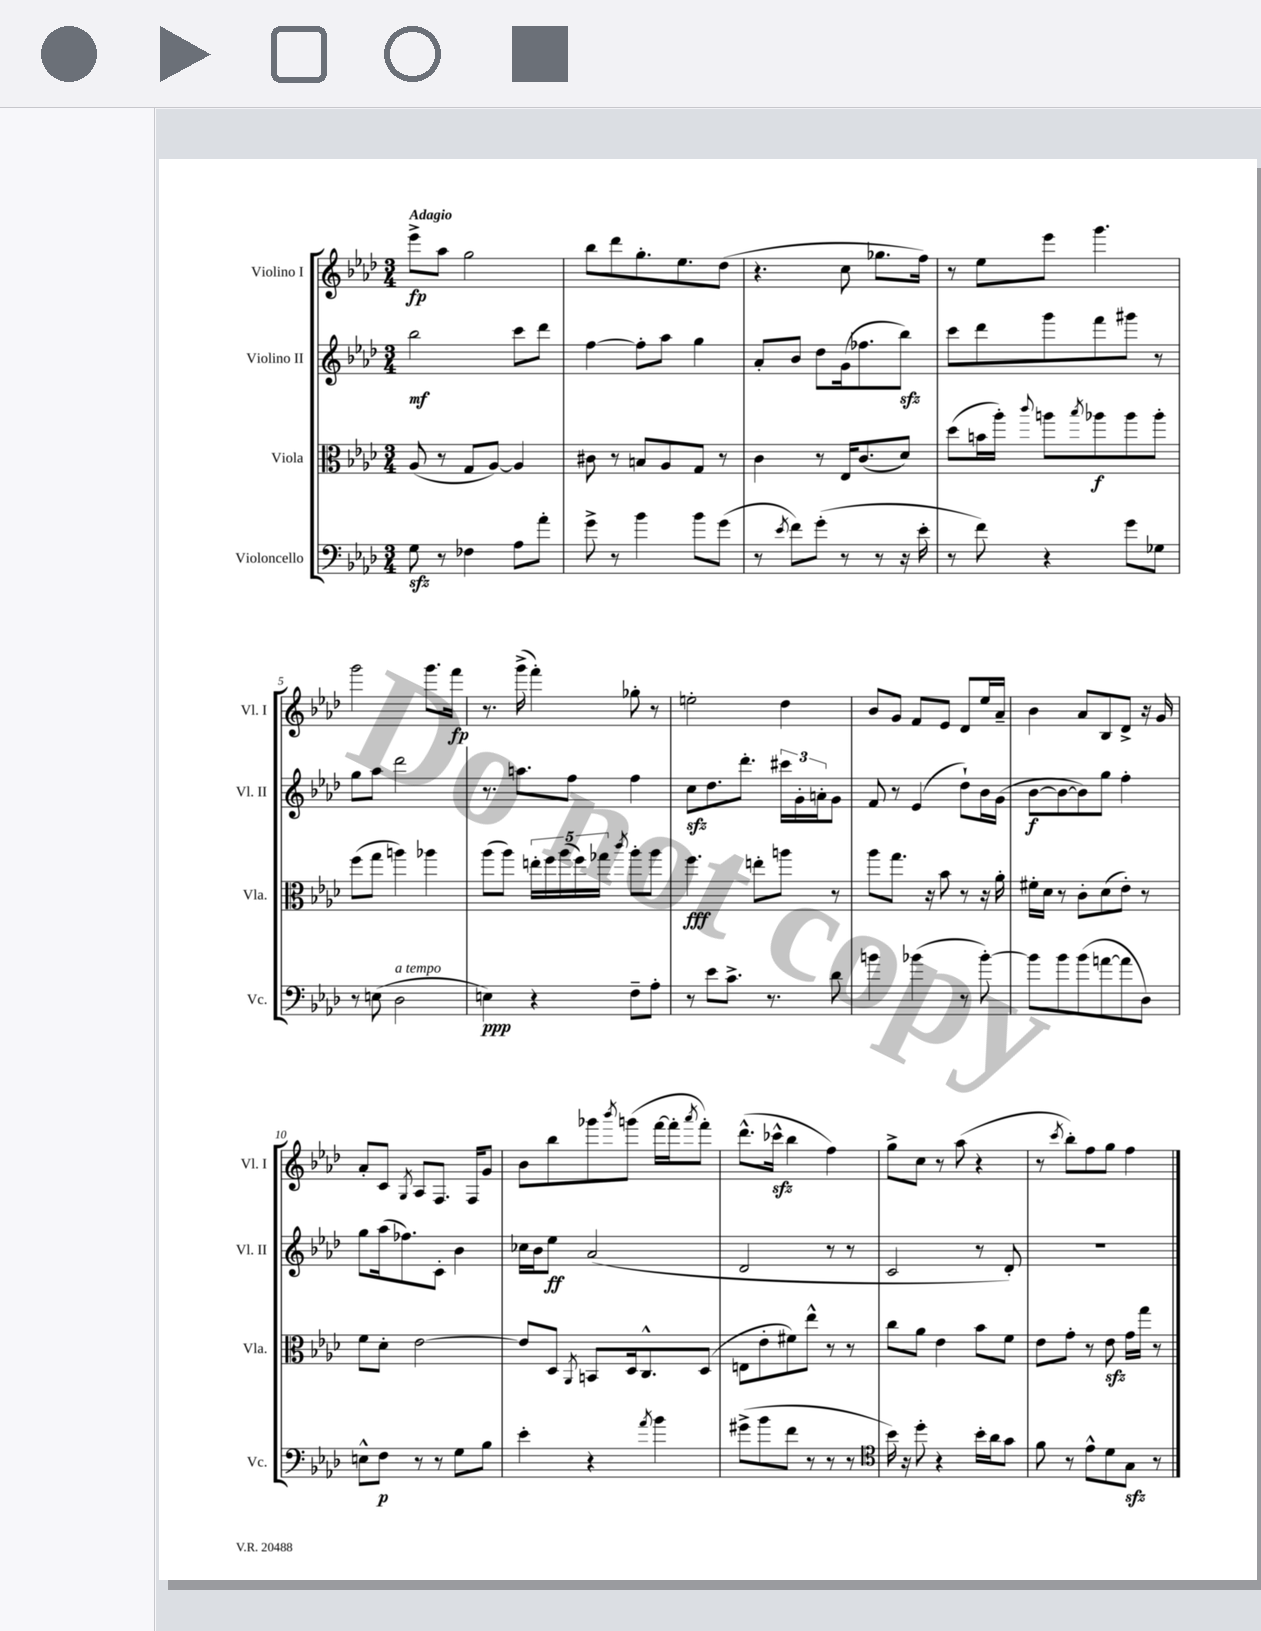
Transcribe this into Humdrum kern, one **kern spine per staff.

**kern	**kern	**kern	**kern
*staff4	*staff3	*staff2	*staff1
*clefF4	*clefC3	*clefG2	*clefG2
*k[b-e-a-d-]	*k[b-e-a-d-]	*k[b-e-a-d-]	*k[b-e-a-d-]
*M3/4	*M3/4	*M3/4	*M3/4
8G\	(8A-/	2bb-\	8eee-^\L
8r	8r	.	8aa-\J
4F-\	8G/L	.	2gg\
.	[8A-/J)	.	.
8A-\L	4A-/]	8ccc\L	.
8a-'\J	.	8ddd-\J	.
=	=	=	=
8g^\	8c#\	[4ff\	8bb-\L
8r	8r	.	8ddd-\
4b-\	8B/L	8ff'\]L	8.gg'\
.	8A-/	8aa-\J	.
.	.	.	8.ee-\
8b-\L	8G/J	4gg\	.
(8g\J	8r	.	(8dd-\J
=	=	=	=
8r	4c\	8a-'/L	4.r
8qe-/	.	.	.
8f\L)	.	8b-/J	.
(8g'\J	8r	8dd-\L	.
8r	16E-/LK	(16g\k	8cc\
.	(8.c/	8.ff-\	.
8r	.	.	8.gg-\L
16r	8d-/J)	8bb-\J)	.
16e-'\	.	.	16ff\Jk)
=	=	=	=
8r	(8dd-\L	8ccc\L	8r
8f\)	16b\L	8ddd-\	8ee-\L
.	16aa-'\JJ)	.	.
.	8qqccc/	.	.
4r	8aa\L	8ggg\	8eee-\J
.	8qbb-/	.	.
.	8aa-\	8fff\	4.ggg\
8g\L	8aa-\	8ggg#\J	.
8G-\J	8aa-'\J	8r	.
=	=	=	=
8r	(8ff\L	8gg\L	2ggg\
(8E\	8gg\J	8aa-\J	.
2D-\	4aa\)	2ddd-\	.
.	4aa-\	.	8.ggg\L
.	.	.	16fff\Jk
=	=	=	=
4E\)	(8aa-\L	8.r	8.r
.	8aa-\J)	.	.
.	.	8.aa\L	(16ggg^\
4r	20ee'\LL	.	4fff'\)
.	20ff\	.	.
.	(20aa-\	.	.
.	.	8ff\J	.
.	20ff\)	.	.
.	20gg-\JJ	.	.
.	8qccc/	.	.
8F~\L	8aa-'\L	4ff\	8gg-'\
8A-'\J	8aa-\J	.	8r
=	=	=	=
8r	4.ff\	8cc\L	2ee'\
8e-\L	.	8.dd-\	.
8.c^\J	.	.	.
.	.	8.ddd-'\J	.
.	8ee'\L	.	.
8.r	.	.	.
.	8aa\J	24ccc#\LL	4dd-\
.	.	24g'\	.
.	.	24a'\J	.
8d-\	8r	8g\J	.
=	=	=	=
4b\	8aa-\L	8f/	8b-/L
.	8.gg\J	8r	8g/J
(4b-\	.	(4e-/	8f/L
.	16r	.	.
.	8b-\	.	8e-/J
8r	8r	8dd-`\L)	8d-/L
[8b-'\)	16r	16b-\L	16ee-/L
.	16a-'\	(16g\JJ	16a-~/JJ
=	=	=	=
8b-\]L	16f#'\LL	[8b-\L	4b-\
.	16d-\JJ	.	.
8b-\	8r	8b-\_	.
(8b-\	8c'\L	8b-\])	8a-/L
[8a\	(8d-\	8gg\J	8B-/
8a\]	8e-'\J)	4ff'\	8d-^/J
8D-\J)	8r	.	16r
.	.	.	16g/
=	=	=	=
8E^^\L	8f\L	8gg\L	8a-'/L
8F\J	8d-'\J	(16aa-\k	8c/J
.	.	8.ff-\)	.
.	.	.	8qG/
8r	[2e-\	.	8A-/L
8r	.	8c'\J	8.F/J
8G\L	.	4b-\	.
.	.	.	16F/LK
8B-\J	.	.	8g/J
=	=	=	=
4e-'\	8e-/]L	16cc-\LL	8b-\L
.	.	16b-\J	.
.	8D-/J	8ee-\J	8bb-\
.	8qAA-/	.	.
4r	8BB/L	(2a-/	8ggg-\
.	.	.	8qbbb-/
.	16D-/k	.	(8ggg\J
.	8.C^^/	.	.
8qa-/	.	.	.
4b-\	.	.	[16fff\LL
.	.	.	16fff'\]J
.	.	.	8qaaa-/
.	(8D-/J	.	8fff'\J)
=	=	=	=
(8g#^\L	8E\L	2d-/	(8.ddd-^^\L
8b-\	8e-'\	.	.
.	.	.	16ccc-^^\Jk
8f\J	8f#\)	.	4bb-\
8r	8ee-^^\J	.	.
8r	8r	8r	4ff\)
8r	8r	8r	.
=	=	=	=
*clefC4	*	*	*
16b-\)	8cc\L	2c/	8gg^\L
16r	.	.	.
8dd-'\	8a-\J	.	8cc\J
4r	4e-\	.	8r
.	.	.	(8aa-\
16b-'\LL	8b-\L	8r	4r
16a-\J	.	.	.
8g\J	8f\J	8d-'/)	.
=	=	=	=
8f\	8e-\L	2.r	8r
.	.	.	8qccc/
8r	8g'\J	.	8bb-'\L)
8e-^^\L	8r	.	8ff\
8d-\	8e-\	.	8gg\J
8G\J	16g\LL	.	4ff\
.	16gg\JJ	.	.
8r	8r	.	.
==	==	==	==
*-	*-	*-	*-
